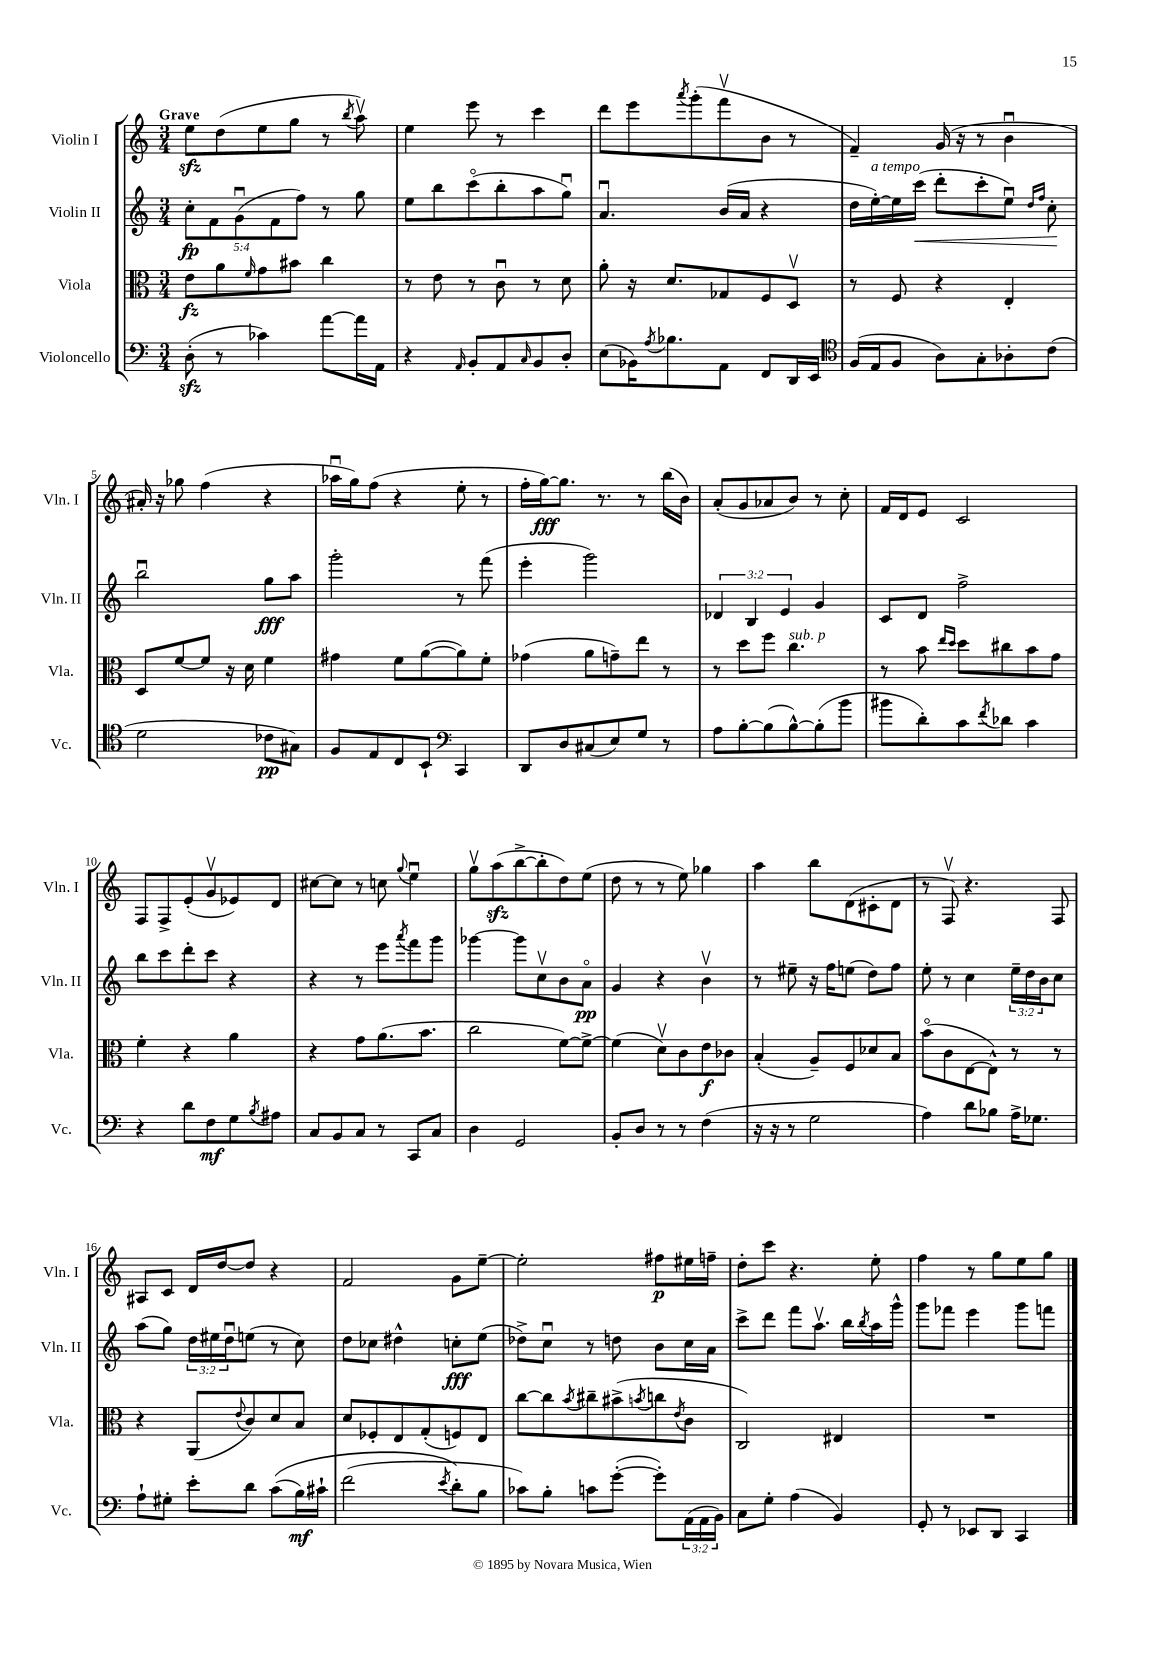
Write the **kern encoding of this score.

**kern	**kern	**kern	**kern
*staff4	*staff3	*staff2	*staff1
*clefF4	*clefC3	*clefG2	*clefG2
*k[]	*k[]	*k[]	*k[]
*M3/4	*M3/4	*M3/4	*M3/4
(8D'\	8e\L	10cc'\L	8ee\L
.	.	10f\	.
8r	8a\	.	(8dd\
.	.	(10gu\	.
.	16qqf/	.	.
4c-\)	8g\	.	8ee\
.	.	10f\	.
.	8b#\J	.	8gg\J
.	.	10ff\J)	.
[8a\L	4cc\	8r	8r
.	.	.	8qbb/
16a\]L	.	8gg\	8aav\)
16AA\JJ	.	.	.
=	=	=	=
4r	8r	8ee\L	4ee\
.	8e\	8bb\	.
16qqAA/	.	.	.
8BB'/L	8r	(8ccco\	8eee\
8AA/	8cu\	8bb'\	8r
16qqC/	.	.	.
8BB/	8r	8aa\	4ccc\
8D'/J	8d\	8ggu\J)	.
=	=	=	=
(8E\L	8a'\	4.au/	8ddd\L
16BB-\K)	16r	.	8eee\
8qA/	.	.	.
8.B-\	8.d/L	.	.
.	.	.	8qaaa/
.	.	.	(8ggg'\
8AA\J	8G-/	(16b/LL	8fffv\
.	.	16a/JJ	.
8FF/L	8F/	4r	8b\J
16DD/L	8Dv/J	.	8r
16EE/JJ	.	.	.
=	=	=	=
*clefC4	*	*	*
(16F/LL	8r	16dd\LL	4f~/)
16E/J	.	[16ee'\)	.
8F/J	8F/	16ee\]	.
.	.	(16ccc\JJ	.
8A\L)	4r	8ddd'\L	(16g/
.	.	.	16r
8G'\	.	8ccc'\	8r
8A-'\	4E'/	8eeu\J)	4bu\
.	.	16qqdd/LL	.
.	.	16qqff/JJ	.
(8c\J	.	8cc'\	.
=	=	=	=
2d\	8D/L	2bbu\	16a#'/)
.	.	.	16r
.	[8f/	.	8gg-\
.	8f/]J	.	(4ff\
.	16r	.	.
.	16d\	.	.
8c-\L	4f\	8gg\L	4r
8G#\J)	.	8aa\J	.
=	=	=	=
8F/L	4g#\	2ggg'\	16aa-u\LL
.	.	.	16gg\J)
8E/	.	.	(8ff\J
8C/	8f\L	.	4r
8BB`/J	([8a\	.	.
*clefF4	*	*	*
4CC/	8a\])	8r	8ee'\
.	8f'\J	(8fff\	8r
=	=	=	=
8DD/L	(4g-\	4eee'\	16ff'\LL
.	.	.	[16gg\J)
8D/	.	.	8.gg\]J
(8C#/	8a\L	2ggg\)	.
.	.	.	8.r
8E/)	8g~\)	.	.
8G/J	8ee\J	.	8r
8r	8r	.	(16bb\LL
.	.	.	16b\JJ)
=	=	=	=
8A\L	8r	6d-/	(8a'/L
[8B'\	8dd\L	.	8g/
.	.	6B/	.
(8B\]	8ff\J	.	8a-/
.	.	6e/	.
[8B^^\)	4.cc\	.	8b/J)
(8B'\]	.	4g/	8r
8b\J	.	.	8cc'\
=	=	=	=
8b#\L	8r	8c/L	16f/LL
.	.	.	16d/J
8d'\)	8b\	8d/J	8e/J
.	16qqee/LL	.	.
.	16qqdd/JJ	.	.
8c\	8dd\L	2ff^\	2c/
8qf/	.	.	.
8d-\J	8cc#\	.	.
4c\	8b\	.	.
.	8g\J	.	.
=	=	=	=
4r	4f'\	8bb\L	8F/L
.	.	8ccc\	8F^/
8d\L	4r	8ddd'\	(8e'/
8F\	.	8ccc\J	8gv/
8G\	4a\	4r	8e-/)
8qB/	.	.	.
8A#\J	.	.	8d/J
=	=	=	=
8C/L	4r	4r	[8cc#\L
8BB/	.	.	8cc#\]J
8C/J	8g\L	8r	8r
8r	(8.a\	8eee\L	8cc\
.	.	8qaaa/	8qqgg/
8CC/L	.	8fff\	4eeu\
.	8.b\J	.	.
8C/J	.	8ggg\J	.
=	=	=	=
4D\	2cc\	[4ggg-\	8ggv\L
.	.	.	(8aa\
2GG/	.	8ggg-\]L	[8bb^\
.	.	8ccv\	8bb'\]
.	[8f\L)	8b\	8dd\)
.	8f^\_J	8ao\J	(8ee\J
=	=	=	=
8BB'/L	(4f\]	4g/	8dd\
8D/J	.	.	8r
8r	8dv\L)	4r	8r
8r	8c\	.	8ee\)
(4F\	8e\	4bv\	4gg-\
.	8c-\J	.	.
=	=	=	=
16r	(4B'/	8r	4aa\
16r	.	.	.
8r	.	8ee#~\	.
2G\	8A~/L)	16r	8bb\L
.	.	16ff\LK	.
.	8F/	(8ee\J	(8d\
.	8d-/	8dd\L)	8c#'\
.	8B/J	8ff\J	8d\J
=	=	=	=
4A\)	(8bo\L	8ee'\	8r
.	8c\	8r	8Fv/)
8d\L	[8E\	4cc\	4.r
8B-\J	8E^^\]J)	.	.
16A^\LK	8r	24ee~\LL	.
.	.	24dd\	.
8.G-\J	.	.	.
.	.	24b\J	.
.	8r	8cc\J	8F/
=	=	=	=
8A`\L	4r	(8aa\L	8A#/L
8G#'\J	.	8gg\J)	8c/J
8e'\L	(8AA/L	24dd\LL	16d/LL
.	.	24ee#\	.
.	.	.	[16dd/J
.	.	24ddu\J	.
.	8qqe/	.	.
8d\J	8c/)	(8ee\J	8dd/]J
&((8c\L	8d/	8r	4r
16B\L)	8B/J	8cc\)	.
16c#`\JJ	.	.	.
=	=	=	=
(2f\	8d/L	8dd\L	2f/
.	8F-'/	8cc-\J	.
.	8E/	4dd#^^\	.
.	(8G'/	.	.
8qe/	.	.	.
8d'\L&)	8F/)	8cc'\L	8g\L
8B\J	8E/J	(8ee\J	[8ee~\J
=	=	=	=
8c-\L)	[8cc\L	8dd-^\L)	2ee'\]
8B'\J	8cc\]	8ccu\J	.
.	8qb/	.	.
8c\L	8cc#~\	8r	.
([8g'\J	(8b#^\	8dd\	.
.	8qb/	.	.
8g'\]L)	8cc\	8b\L	8ff#\L
.	8qe/	.	.
(24AA\L	8c\J	16cc\L	16ee#\L
24AA\	.	.	.
.	.	16a\JJ	16ff~\JJ
24BB\JJ)	.	.	.
=	=	=	=
8C\L	2C/)	8ccc^\L	8dd'\L
8G'\J	.	8ddd\J	8ccc\J
(4A\	.	8fff\L	4.r
.	.	8.aav\J	.
4BB/)	4E#/	.	.
.	.	16bb\LL	.
.	.	8qbb/	.
.	.	16aa\	8ee'\
.	.	16ggg^^\JJ	.
=	=	=	=
8GG'/	2.r	8ggg\L	4ff\
8r	.	8fff-\J	.
8EE-/L	.	4eee\	8r
8DD/J	.	.	8gg\L
4CC/	.	8ggg\L	8ee\
.	.	8fff\J	8gg\J
==	==	==	==
*-	*-	*-	*-
